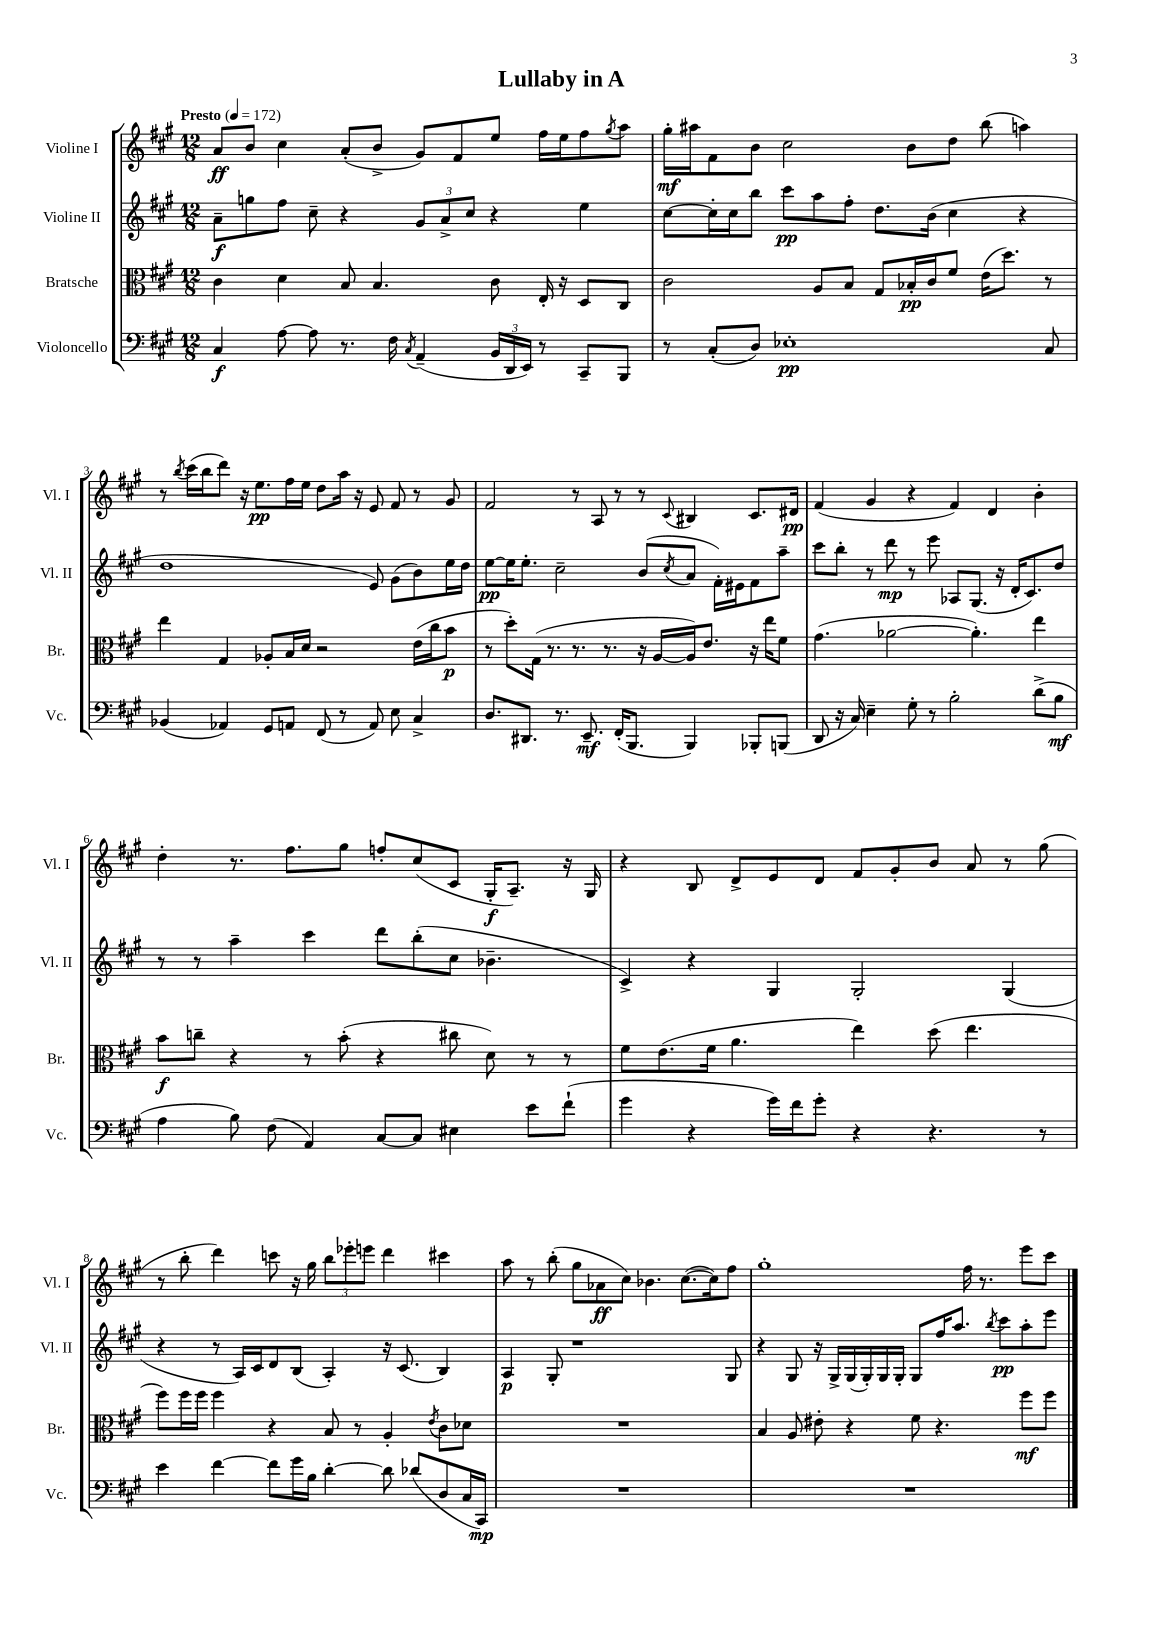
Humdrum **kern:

**kern	**dynam	**kern	**dynam	**kern	**dynam	**kern	**dynam
*part4	*part4	*part3	*part3	*part2	*part2	*part1	*part1
*staff4	*staff4	*staff3	*staff3	*staff2	*staff2	*staff1	*staff1
*I"Violoncello	*	*I"Bratsche	*	*I"Violine II	*	*I"Violine I	*
*I'Vc.	*	*I'Br.	*	*I'Vl. II	*	*I'Vl. I	*
*clefF4	*	*clefC3	*	*clefG2	*	*clefG2	*
*k[f#c#g#]	*	*k[f#c#g#]	*	*k[f#c#g#]	*	*k[f#c#g#]	*
*M12/8	*	*M12/8	*	*M12/8	*	*M12/8	*
*MM172	*	*MM172	*	*MM172	*	*MM172	*
=1	=1	=1	=1	=1	=1	=1	=1
!	!	!	!	!	!	!LO:TX:a:B:t=Presto	!
4C#/	f	4c#\	.	8a~\L	f	8a/L	ff
.	.	.	.	8ggn\	.	8b/J	.
[8A\	.	4d\	.	8ff#\J	.	4cc#\	.
8A\]	.	.	.	8cc#~\	.	.	.
8.r	.	8B/	.	4r	.	(8a'/L	.
.	.	4.B/	.	.	.	8b^/J	.
16F#\	.	.	.	.	.	.	.
8qC#/	.	.	.	.	.	.	.
(4AA~/	.	.	.	12g#/L	.	8g#/L)	.
.	.	.	.	12a^/	.	.	.
.	.	.	.	.	.	8f#/	.
.	.	.	.	12cc#/J	.	.	.
24BB/LL	.	8c#\	.	4r	.	8ee/J	.
24DD/	.	.	.	.	.	.	.
24EE/JJ)	.	.	.	.	.	.	.
8r	.	16E'/	.	.	.	16ff#\LL	.
.	.	16r	.	.	.	16ee\J	.
8CC#~/L	.	8D/L	.	4ee\	.	8ff#\	.
.	.	.	.	.	.	8qgg#/	.
8BBB/J	.	8C#/J	.	.	.	8aa\J	.
=2	=2	=2	=2	=2	=2	=2	=2
8r	.	2c#\	.	[8cc#\L	.	16gg#'\LL	mf
.	.	.	.	.	.	16aa#X\J	.
(8C#'/L	.	.	.	16cc#'\L]	.	8f#\	.
.	.	.	.	16cc#\J	.	.	.
8D/J)	.	.	.	8bb\J	.	8b\J	.
1E-X'	pp	.	.	8ccc#\L	pp	2cc#\	.
.	.	8A/L	.	8aa\	.	.	.
.	.	8B/J	.	8ff#'\J	.	.	.
.	.	8G#/L	.	8.dd\L	.	.	.
.	.	16B-X'/L	pp	.	.	8b\L	.
.	.	16c#/J	.	(16b\Jk	.	.	.
.	.	8f#/J	.	4cc#\	.	8dd\J	.
.	.	(16e\KL	.	.	.	(8bb\	.
.	.	8.dd\J)	.	.	.	.	.
.	.	.	.	4r	.	4aan\)	.
8C#/	.	8r	.	.	.	.	.
!!LO:LB:g=z
=3	=3	=3	=3	=3	=3	=3	=3
(4BB-X/	.	4ee\	.	1dd	.	8r	.
.	.	.	.	.	.	8qbb/	.
.	.	.	.	.	.	(16ccc#\LL	.
.	.	.	.	.	.	16bb\J	.
4AA-X/)	.	4G#/	.	.	.	8ddd\J)	.
.	.	.	.	.	.	16r	.
.	.	.	.	.	.	8.ee\L	pp
8GG#/L	.	8A-X'/L	.	.	.	.	.
8AAn/J	.	16B/L	.	.	.	16ff#\L	.
.	.	16d/JJ	.	.	.	16ee\JJ	.
(8FF#/	.	2r	.	.	.	8dd\L	.
8r	.	.	.	.	.	16aa\Jk	.
.	.	.	.	.	.	16r	.
8AA/)	.	.	.	8e/)	.	8e/	.
8E\	.	.	.	(8g#\L	.	8f#/	.
4C#^/	.	(16e\LL	.	8b\)	.	8r	.
.	.	16cc#\J	.	.	.	.	.
.	.	8b\J	p	16ee\L	.	8g#/	.
.	.	.	.	16dd\JJ	.	.	.
=4	=4	=4	=4	=4	=4	=4	=4
8.D/L	.	8r	.	[8ee\L	pp	2f#/	.
.	.	8dd'\L)	.	16ee\K]	.	.	.
8.DD#X/J	.	.	.	8.ee'\J	.	.	.
.	.	(16G#\Jk	.	.	.	.	.
.	.	8.r	.	.	.	.	.
8.r	.	.	.	2cc#~\	.	.	.
.	.	8.r	.	.	.	8r	.
8.EE~/	mf	.	.	.	.	.	.
.	.	.	.	.	.	8A/	.
.	.	8.r	.	.	.	.	.
(16FF#'/KL	.	.	.	.	.	8r	.
8.BBB/J	.	.	.	.	.	.	.
.	.	16r	.	(8b/L	.	8r	.
.	.	[16A/LL	.	.	.	.	.
.	.	.	.	8qcc#/	.	8qqc#/	.
4BBB/)	.	16A/J])	.	8a/J	.	4B#X/	.
.	.	8.e/J	.	.	.	.	.
.	.	.	.	16f#'\LL)	.	.	.
.	.	.	.	16e#X\J	.	.	.
8BBB-X'/L	.	16r	.	8f#\	.	8.c#/L	.
.	.	16ee\KL	.	.	.	.	.
(8BBBn/J	.	8f#\J	.	8aa~\J	.	.	.
.	.	.	.	.	.	16d#X/Jk	pp
=5	=5	=5	=5	=5	=5	=5	=5
8DD/	.	(4.g#\	.	8ccc#\L	.	(4f#/	.
16r	.	.	.	8bb'\J	.	.	.
16C#/)	.	.	.	.	.	.	.
4E~\	.	.	.	8r	.	4g#/	.
.	.	[2a-X\	.	8ddd\	mp	.	.
8G#'\	.	.	.	8r	.	4r	.
8r	.	.	.	8eee\	.	.	.
2B'\	.	.	.	8A-X/L	.	4f#/)	.
.	.	4.a-'\])	.	(8.G#/J	.	.	.
.	.	.	.	.	.	4d/	.
.	.	.	.	16r	.	.	.
.	.	.	.	16d'/KL	.	.	.
.	.	.	.	8.c#/)	.	.	.
(8d^\L	.	4ee\	.	.	.	4b'\	.
8B\J	mf	.	.	8dd/J	.	.	.
!!LO:LB:g=z
=6	=6	=6	=6	=6	=6	=6	=6
4A\	.	8b\L	f	8r	.	4dd'\	.
.	.	8ccn~\J	.	8r	.	.	.
8B\)	.	4r	.	4aa~\	.	8.r	.
(8F#\	.	.	.	.	.	.	.
.	.	.	.	.	.	8.ff#\L	.
4AA/)	.	8r	.	4ccc#\	.	.	.
.	.	(8b'\	.	.	.	8gg#\J	.
[8C#/L	.	4r	.	8ddd\L	.	8ffn'/L	.
8C#/J]	.	.	.	(8bb'\	.	(8cc#/	.
4E#X\	.	8cc#X\	.	8cc#\J	.	8c#/J	.
.	.	8d\)	.	4.b-X~\	.	16G#'/KL	f
.	.	.	.	.	.	8.A~/J)	.
8e\L	.	8r	.	.	.	.	.
(8f#`\J	.	8r	.	.	.	16r	.
.	.	.	.	.	.	16G#/	.
=7	=7	=7	=7	=7	=7	=7	=7
4g#\	.	8f#\L	.	4c#^/)	.	4r	.
.	.	(8.e\	.	.	.	.	.
4r	.	.	.	4r	.	8B/	.
.	.	16f#\Jk	.	.	.	.	.
.	.	4.a\	.	.	.	8d^/L	.
16g#\LL)	.	.	.	4G#/	.	8e/	.
16f#\J	.	.	.	.	.	.	.
8g#'\J	.	.	.	.	.	8d/J	.
4r	.	4ee\)	.	2G#'/	.	8f#/L	.
.	.	.	.	.	.	8g#'/	.
4.r	.	(8dd\	.	.	.	8b/J	.
.	.	4.ee\	.	.	.	8a/	.
.	.	.	.	(4G#/	.	8r	.
8r	.	.	.	.	.	(8gg#\	.
!!LO:LB:g=z
=8	=8	=8	=8	=8	=8	=8	=8
4e\	.	8ff#\L)	.	4r	.	8r	.
.	.	16ff#\L	.	.	.	8bb'\	.
.	.	16ff#\JJ	.	.	.	.	.
[4f#\	.	4ff#\	.	8r	.	4ddd\)	.
.	.	.	.	16A/LL)	.	.	.
.	.	.	.	16c#/J	.	.	.
8f#\L]	.	4r	.	8d/	.	8cccn\	.
16g#\L	.	.	.	(8B/J	.	16r	.
16B\JJ	.	.	.	.	.	16gg#\	.
[4d'\	.	8B/	.	4A'/)	.	12bb\L	.
.	.	.	.	.	.	12eee-X'\	.
.	.	8r	.	.	.	.	.
.	.	.	.	.	.	12eeen\J	.
8d\]	.	4A'/	.	16r	.	4ddd\	.
.	.	.	.	(8.c#/	.	.	.
(8d-X/L	.	.	.	.	.	.	.
.	.	8qe/	.	.	.	.	.
8D/	.	8c#\L	.	4B/)	.	4ccc#X\	.
16C#/L	.	8d-X\J	.	.	.	.	.
16CC#/JJ)	mp	.	.	.	.	.	.
=9	=9	=9	=9	=9	=9	=9	=9
1.r	.	1.r	.	4A/	p	8aa\	.
.	.	.	.	.	.	8r	.
.	.	.	.	8G#'/	.	(8bb'\	.
.	.	.	.	1r	.	8gg#\L	.
.	.	.	.	.	.	8a-X\	ff
.	.	.	.	.	.	8cc#\J)	.
.	.	.	.	.	.	4.b-X\	.
.	.	.	.	.	.	([8.cc#\L	.
.	.	.	.	.	.	16cc#\k])	.
.	.	.	.	8G#/	.	8ff#\J	.
=10	=10	=10	=10	=10	=10	=10	=10
1.r	.	4B/	.	4r	.	1gg#'	.
.	.	8A/	.	8G#/	.	.	.
.	.	8e#X'\	.	16r	.	.	.
.	.	.	.	16G#^/LL	.	.	.
.	.	4r	.	(16G#/	.	.	.
.	.	.	.	16G#'/)	.	.	.
.	.	.	.	16G#/	.	.	.
.	.	.	.	16G#'/JJ	.	.	.
.	.	8f#\	.	8G#/L	.	.	.
.	.	4.r	.	16ff#/K	.	.	.
.	.	.	.	8.aa/J	.	.	.
.	.	.	.	.	.	16ff#\	.
.	.	.	.	.	.	8.r	.
.	.	.	.	8qbb/	.	.	.
.	.	.	.	8ccc#\L	pp	.	.
.	.	8ff#\L	mf	8aa'\	.	8eee\L	.
.	.	8ff#\J	.	8eee\J	.	8ccc#\J	.
==	==	==	==	==	==	==	==
*-	*-	*-	*-	*-	*-	*-	*-
